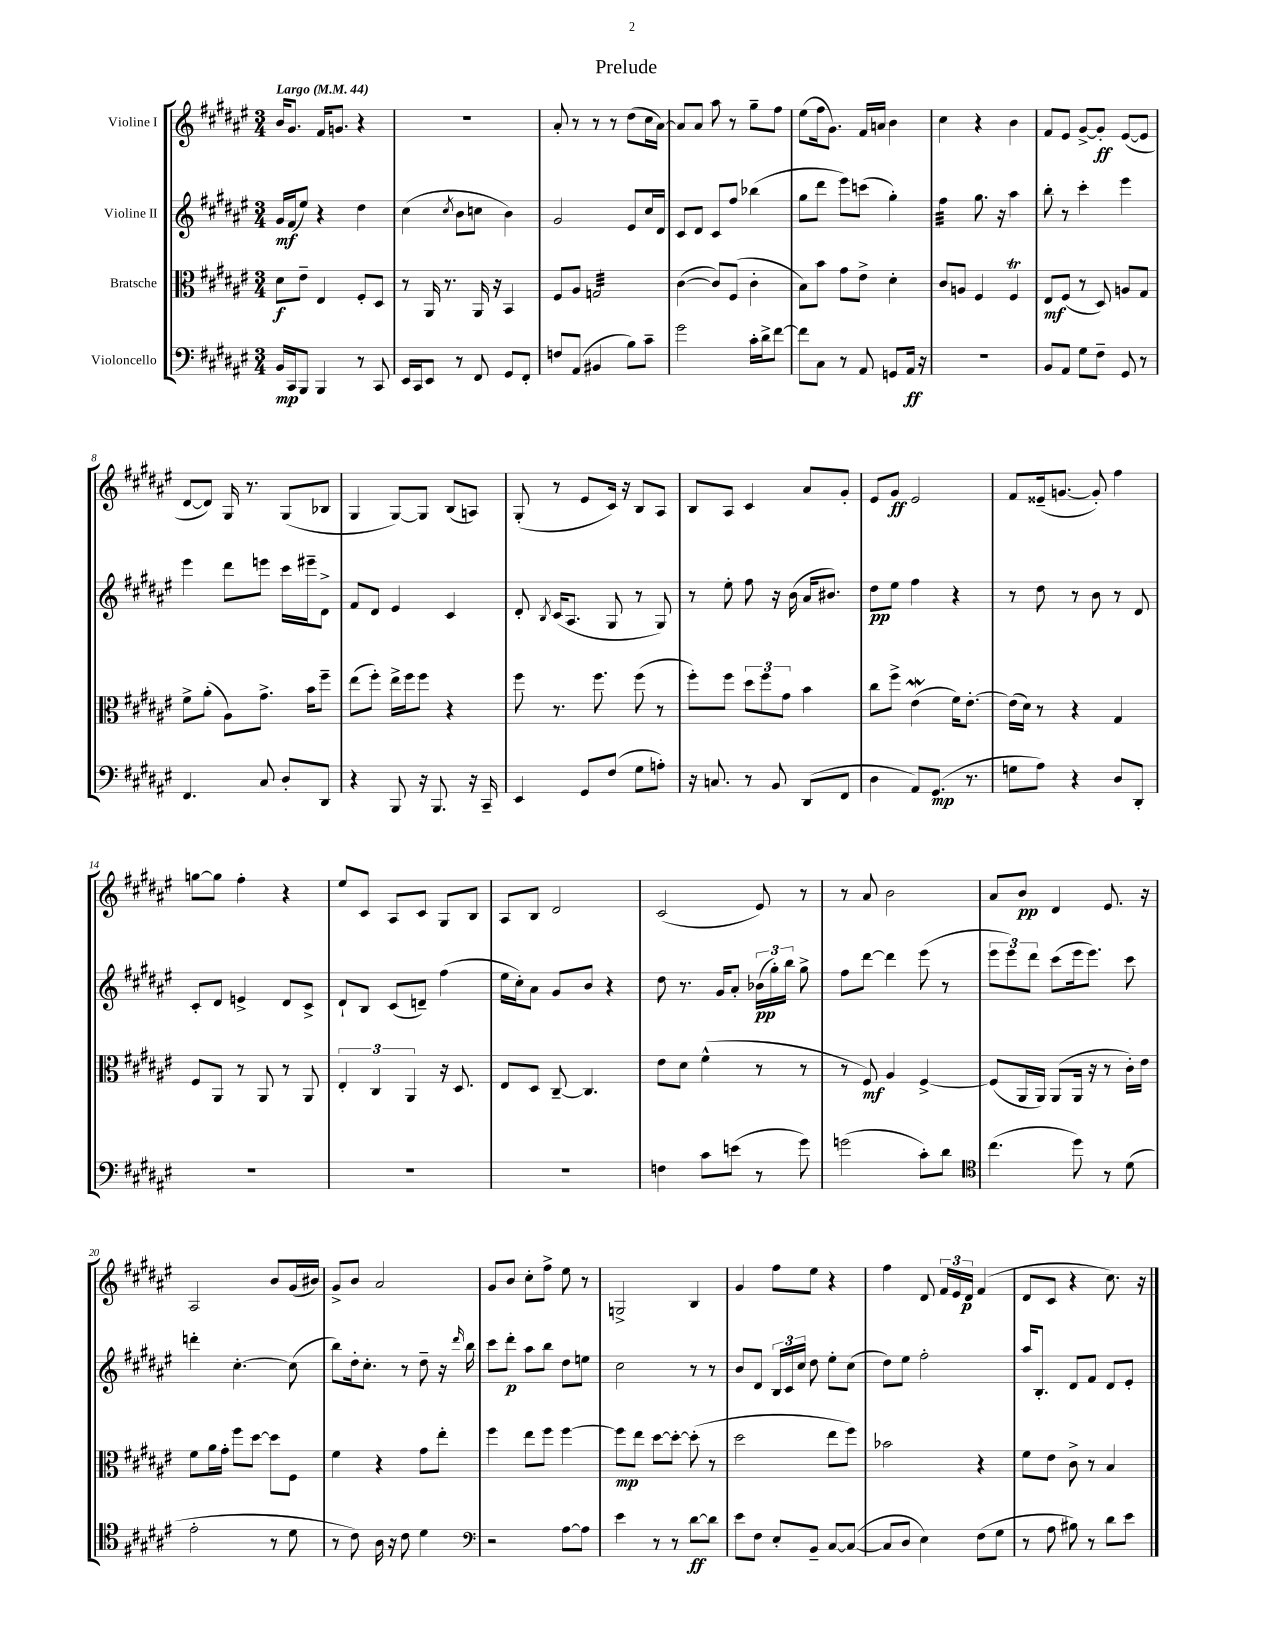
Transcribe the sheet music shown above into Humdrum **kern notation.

**kern	**dynam	**kern	**dynam	**kern	**dynam	**kern	**dynam
*part4	*part4	*part3	*part3	*part2	*part2	*part1	*part1
*staff4	*staff4	*staff3	*staff3	*staff2	*staff2	*staff1	*staff1
*I"Violoncello	*	*I"Bratsche	*	*I"Violine II	*	*I"Violine I	*
*clefF4	*	*clefC3	*	*clefG2	*	*clefG2	*
*k[f#c#g#d#a#e#]	*	*k[f#c#g#d#a#e#]	*	*k[f#c#g#d#a#e#]	*	*k[f#c#g#d#a#e#]	*
*M3/4	*	*M3/4	*	*M3/4	*	*M3/4	*
*MM44	*	*MM44	*	*MM44	*	*MM44	*
=1	=1	=1	=1	=1	=1	=1	=1
!	!	!	!	!	!	!LO:TX:a:B:t=Largo	!
16BB/LL	mp	8d#\L	f	16g#/LL	mf	16b/KL	.
16CC#/J	.	.	.	(16f#/J	.	8.g#/J	.
8BBB/J	.	8e#~\J	.	8ee#/J)	.	.	.
4BBB/	.	4E#/	.	4r	.	16f#/KL	.
.	.	.	.	.	.	8.gn/J	.
8r	.	8F#'/L	.	4dd#\	.	4r	.
8CC#/	.	8D#/J	.	.	.	.	.
=2	=2	=2	=2	=2	=2	=2	=2
16EE#/LL	.	8r	.	(4cc#\	.	2.r	.
16CC#/J	.	.	.	.	.	.	.
8EE#/J	.	16AA#/	.	.	.	.	.
.	.	8.r	.	.	.	.	.
.	.	.	.	8qcc#/	.	.	.
8r	.	.	.	8b\L	.	.	.
8FF#/	.	16AA#/	.	8ccn\J	.	.	.
.	.	16r	.	.	.	.	.
8GG#/L	.	4BB/	.	4b\)	.	.	.
8FF#'/J	.	.	.	.	.	.	.
=3	=3	=3	=3	=3	=3	=3	=3
8Fn/L	.	8F#/L	.	2g#/	.	8a#'/	.
(8AA#/J	.	8A#/J	.	.	.	8r	.
*	*	*tremolo	*	*	*	*	*
4BB#X/	.	32Gn/LLL	.	.	.	8r	.
.	.	32Gn/	.	.	.	.	.
.	.	32Gn/	.	.	.	.	.
.	.	32Gn/	.	.	.	.	.
.	.	32Gn/	.	.	.	8r	.
.	.	32Gn/	.	.	.	.	.
.	.	32Gn/	.	.	.	.	.
.	.	32Gn/	.	.	.	.	.
8B\L)	.	32Gn/	.	8e#/L	.	(8dd#\L	.
.	.	32Gn/	.	.	.	.	.
.	.	32Gn/	.	.	.	.	.
.	.	32Gn/	.	.	.	.	.
8c#~\J	.	32Gn/	.	16cc#/L	.	16cc#\L	.
.	.	32Gn/	.	.	.	.	.
.	.	32Gn/	.	16d#/JJ	.	[16a#\JJ)	.
.	.	32Gn/JJJ	.	.	.	.	.
*	*	*Xtremolo	*	*	*	*	*
=4	=4	=4	=4	=4	=4	=4	=4
2g#\	.	([4c#\	.	8c#/L	.	8a#/L]	.
.	.	.	.	8d#/J	.	8a#/J	.
.	.	8c#/L])	.	8c#/L	.	8aa#\	.
.	.	(8F#/J	.	8ff#/J	.	8r	.
16c#'\LL	.	4c#'\	.	(4bb-X\	.	8gg#~\L	.
16d#^\J	.	.	.	.	.	.	.
[8f#\J	.	.	.	.	.	8ff#\J	.
=5	=5	=5	=5	=5	=5	=5	=5
8f#\L]	.	8B\L)	.	8gg#\L	.	(8ee#\L	.
8C#\J	.	8b\J	.	8ddd#\J	.	16ff#\k	.
.	.	.	.	.	.	8.g#\J)	.
8r	.	8g#\L	.	8eee#\L)	.	.	.
8AA#/	.	8e#^\J	.	(8cccn\J	.	16f#/LL	.
.	.	.	.	.	.	16an/JJ	.
8GGn/L	.	4d#'\	.	4gg#'\)	.	4b\	.
16AA#/Jk	ff	.	.	.	.	.	.
16r	.	.	.	.	.	.	.
=6	=6	=6	=6	=6	=6	=6	=6
*	*	*	*	*tremolo	*	*	*
2.r	.	8c#/L	.	32ff#\LLL	.	4cc#\	.
.	.	.	.	32ff#\	.	.	.
.	.	.	.	32ff#\	.	.	.
.	.	.	.	32ff#\	.	.	.
.	.	8An/J	.	32ff#\	.	.	.
.	.	.	.	32ff#\	.	.	.
.	.	.	.	32ff#\	.	.	.
.	.	.	.	32ff#\JJJ	.	.	.
*	*	*	*	*Xtremolo	*	*	*
.	.	4F#/	.	8.gg#\	.	4r	.
.	.	.	.	16r	.	.	.
.	.	4F#T/	.	4aa#\	.	4b\	.
=7	=7	=7	=7	=7	=7	=7	=7
8BB/L	.	8E#/L	mf	8bb'\	.	8f#/L	.
8AA#/J	.	(8F#/J	.	8r	.	8e#/J	.
8G#\L	.	8r	.	4ccc#'\	.	[8g#^/L	.
8F#~\J	.	8D#/)	.	.	.	8g#'/J]	ff
8GG#/	.	8An/L	.	4eee#\	.	([8e#/L	.
8r	.	8G#/J	.	.	.	8e#/J]	.
!!LO:LB:g=z
=8	=8	=8	=8	=8	=8	=8	=8
4.FF#/	.	8f#^\L	.	4eee#\	.	[8d#/L	.
.	.	(8a#'\J	.	.	.	8d#/J])	.
.	.	8A#\L)	.	8ddd#\L	.	16G#/	.
.	.	.	.	.	.	8.r	.
8C#/	.	8.g#^\J	.	8eeen\J	.	.	.
8D#'/L	.	.	.	16ccc#\LL	.	(8G#/L	.
.	.	16b\KL	.	16eee#X~\J	.	.	.
8DD#/J	.	8ff#~\J	.	8d#^\J	.	8B-X/J	.
=9	=9	=9	=9	=9	=9	=9	=9
4r	.	(8ee#\L	.	8f#/L	.	4G#/	.
.	.	8ff#'\J)	.	8d#/J	.	.	.
8BBB/	.	16ee#^\LL	.	4e#/	.	[8G#/L)	.
.	.	16ff#\J	.	.	.	.	.
16r	.	8ff#\J	.	.	.	8G#/J]	.
8.BBB/	.	.	.	.	.	.	.
.	.	4r	.	4c#/	.	(8B/L	.
16r	.	.	.	.	.	8An/J)	.
16CC#~/	.	.	.	.	.	.	.
=10	=10	=10	=10	=10	=10	=10	=10
4EE#/	.	8ff#\	.	8d#'/	.	(8G#'/	.
.	.	.	.	8qB/	.	.	.
.	.	8.r	.	(16c#/KL	.	8r	.
.	.	.	.	8.A#/J	.	.	.
8GG#/L	.	.	.	.	.	8e#/L	.
.	.	8.ff#\	.	.	.	.	.
(8F#/J	.	.	.	8G#/	.	16c#/Jk)	.
.	.	.	.	.	.	16r	.
8G#\L	.	(8ff#\	.	8r	.	8B/L	.
8An'\J)	.	8r	.	8G#/)	.	8A#/J	.
=11	=11	=11	=11	=11	=11	=11	=11
16r	.	8ff#'\L)	.	8r	.	8B/L	.
8.Cn/	.	.	.	.	.	.	.
.	.	8ff#\J	.	8ee#'\	.	8A#/J	.
8r	.	12dd#\L	.	8ff#\	.	4c#/	.
.	.	12ff#\	.	.	.	.	.
8BB/	.	.	.	16r	.	.	.
.	.	12g#\J	.	.	.	.	.
.	.	.	.	(16b\	.	.	.
(8DD#/L	.	4b\	.	16a#/KL	.	8a#/L	.
.	.	.	.	8.b#X/J)	.	.	.
8FF#/J	.	.	.	.	.	8g#'/J	.
=12	=12	=12	=12	=12	=12	=12	=12
4D#\	.	8cc#\L	.	8dd#\L	pp	8e#/L	.
.	.	8ff#^\J	.	8ee#\J	.	8g#/J	ff
8AA#/L)	.	(4e#W\	.	4ff#\	.	2e#/	.
(8.GG#/J	mp	.	.	.	.	.	.
.	.	16f#\KL)	.	4r	.	.	.
8.r	.	[8.e#'\J	.	.	.	.	.
=13	=13	=13	=13	=13	=13	=13	=13
8Gn\L	.	(16e#\LL]	.	8r	.	8f#/L	.
.	.	16d#\JJ)	.	.	.	.	.
8A#\J)	.	8r	.	8dd#\	.	(16e##X~/k	.
.	.	.	.	.	.	[8.gn/J	.
4r	.	4r	.	8r	.	.	.
.	.	.	.	8b\	.	8g'/])	.
8D#/L	.	4G#/	.	8r	.	4ff#\	.
8DD#'/J	.	.	.	8d#/	.	.	.
!!LO:LB:g=z
=14	=14	=14	=14	=14	=14	=14	=14
2.r	.	8F#/L	.	8c#'/L	.	[8ggn\L	.
.	.	8AA#/J	.	8d#/J	.	8gg\J]	.
.	.	8r	.	4en^/	.	4ff#'\	.
.	.	8AA#/	.	.	.	.	.
.	.	8r	.	8d#/L	.	4r	.
.	.	8AA#/	.	8c#^/J	.	.	.
=15	=15	=15	=15	=15	=15	=15	=15
2.r	.	6E#'/	.	8d#`/L	.	8ee#/L	.
.	.	.	.	8B/J	.	8c#/J	.
.	.	6C#/	.	.	.	.	.
.	.	.	.	(8c#/L	.	8A#/L	.
.	.	6AA#/	.	.	.	.	.
.	.	.	.	8dn~/J)	.	8c#/J	.
.	.	16r	.	(4ff#\	.	8G#/L	.
.	.	8.D#/	.	.	.	.	.
.	.	.	.	.	.	8B/J	.
=16	=16	=16	=16	=16	=16	=16	=16
2.r	.	8E#/L	.	16ee#\LL	.	8A#/L	.
.	.	.	.	16cc#'\J)	.	.	.
.	.	8D#/J	.	8a#\J	.	8B/J	.
.	.	[8C#~/	.	8g#/L	.	2d#/	.
.	.	4.C#/]	.	8b/J	.	.	.
.	.	.	.	4r	.	.	.
=17	=17	=17	=17	=17	=17	=17	=17
4Fn\	.	8e#\L	.	8dd#\	.	(2c#/	.
.	.	8d#\J	.	8.r	.	.	.
8c#\L	.	(4f#^^\	.	.	.	.	.
.	.	.	.	16g#/KL	.	.	.
(8en\J	.	.	.	8a#'/J	.	.	.
8r	.	8r	.	(24b-X\LL	pp	8e#/)	.
.	.	.	.	24gg#'\)	.	.	.
.	.	.	.	24bb\JJ	.	.	.
8g#\)	.	8r	.	8gg#^\	.	8r	.
=18	=18	=18	=18	=18	=18	=18	=18
(2gn\	.	8r	.	8ff#\L	.	8r	.
.	.	8F#/)	mf	[8ddd#\J	.	8a#/	.
.	.	4A#/	.	4ddd#\]	.	2b\	.
8c#'\L)	.	[4F#^/	.	(8eee#\	.	.	.
8d#\J	.	.	.	8r	.	.	.
=19	=19	=19	=19	=19	=19	=19	=19
*clefC4	*	*	*	*	*	*	*
(4.cc#\	.	(8F#/L]	.	12eee#\L	.	8a#/L	.
.	.	.	.	12eee#\)	.	.	.
.	.	16AA#/L	.	.	.	8b/J	pp
.	.	.	.	12ddd#\J	.	.	.
.	.	16AA#/JJ)	.	.	.	.	.
.	.	(8AA#/L	.	(8ccc#\L	.	4d#/	.
8dd#\)	.	16AA#/Jk	.	16eee#\k	.	.	.
.	.	16r	.	8.eee#\J)	.	.	.
8r	.	8r	.	.	.	8.e#/	.
(8d#\	.	16c#'\LL)	.	8ccc#\	.	.	.
.	.	16e#\JJ	.	.	.	16r	.
!!LO:LB:g=z
=20	=20	=20	=20	=20	=20	=20	=20
2e#'\	.	8f#\L	.	4dddn'\	.	2A#/	.
.	.	16a#\L	.	.	.	.	.
.	.	16g#'\JJ	.	.	.	.	.
.	.	8ff#\L	.	[4.cc#'\	.	.	.
.	.	[8dd#\J	.	.	.	.	.
8r	.	8dd#\L]	.	.	.	8b/L	.
8d#\	.	8F#\J	.	(8cc#\]	.	(16g#/L	.
.	.	.	.	.	.	16b#X/JJ)	.
=21	=21	=21	=21	=21	=21	=21	=21
8r	.	4f#\	.	8bb\L)	.	8g#^/L	.
8c#\)	.	.	.	16dd#'\k	.	8b/J	.
.	.	.	.	8.cc#'\J	.	.	.
16A#\	.	4r	.	.	.	2a#/	.
16r	.	.	.	.	.	.	.
8c#\	.	.	.	8r	.	.	.
4d#\	.	8g#\L	.	8dd#~\	.	.	.
.	.	8ee#'\J	.	16r	.	.	.
.	.	.	.	16qqddd#/	.	.	.
.	.	.	.	16bb\	.	.	.
=22	=22	=22	=22	=22	=22	=22	=22
*clefF4	*	*	*	*	*	*	*
2r	.	4ff#\	.	8ccc#\L	.	8g#/L	.
.	.	.	.	8ddd#'\J	p	8b/J	.
.	.	8ee#\L	.	8aa#\L	.	8cc#'\L	.
.	.	8ff#\J	.	8bb\J	.	8ff#^\J	.
[8A#\L	.	[4ff#\	.	8dd#\L	.	8ee#\	.
8A#\J]	.	.	.	8een\J	.	8r	.
=23	=23	=23	=23	=23	=23	=23	=23
4e#\	.	8ff#\L]	mp	2cc#\	.	2Gn^/	.
.	.	8ee#\J	.	.	.	.	.
8r	.	[8dd#\L	.	.	.	.	.
8r	.	8dd#'\J_	.	.	.	.	.
[8d#\L	ff	(8dd#'\]	.	8r	.	4B/	.
8d#\J]	.	8r	.	8r	.	.	.
=24	=24	=24	=24	=24	=24	=24	=24
8e#\L	.	2dd#\	.	8b/L	.	4g#/	.
8F#\J	.	.	.	8d#/J	.	.	.
8E#'/L	.	.	.	24B/LL	.	8ff#\L	.
.	.	.	.	24c#/	.	.	.
.	.	.	.	24cc#/JJ	.	.	.
8BB~/J	.	.	.	8dd#\	.	8ee#\J	.
[8C#/L	.	8ee#\L	.	8ee#'\L	.	4r	.
(8C#/J_	.	8ff#\J)	.	(8cc#\J	.	.	.
=25	=25	=25	=25	=25	=25	=25	=25
8C#/L]	.	2b-X\	.	8dd#\L)	.	4ff#\	.
8D#/J	.	.	.	8ee#\J	.	.	.
4E#\)	.	.	.	2ff#'\	.	8d#/	.
.	.	.	.	.	.	24f#/LL	.
.	.	.	.	.	.	24e#/	.
.	.	.	.	.	.	24d#/JJ	p
(8F#\L	.	4r	.	.	.	(4f#/	.
8G#\J	.	.	.	.	.	.	.
=26	=26	=26	=26	=26	=26	=26	=26
8r	.	8f#\L	.	16aa#/KL	.	8d#/L	.
.	.	.	.	8.B'/J	.	.	.
8A#\	.	8e#\J	.	.	.	8c#/J	.
8B#X\)	.	8c#^\	.	8d#/L	.	4r	.
8r	.	8r	.	8f#/J	.	.	.
8d#\L	.	4B/	.	8d#/L	.	8.cc#\)	.
8e#\J	.	.	.	8e#'/J	.	.	.
.	.	.	.	.	.	16r	.
==	==	==	==	==	==	==	==
*-	*-	*-	*-	*-	*-	*-	*-
